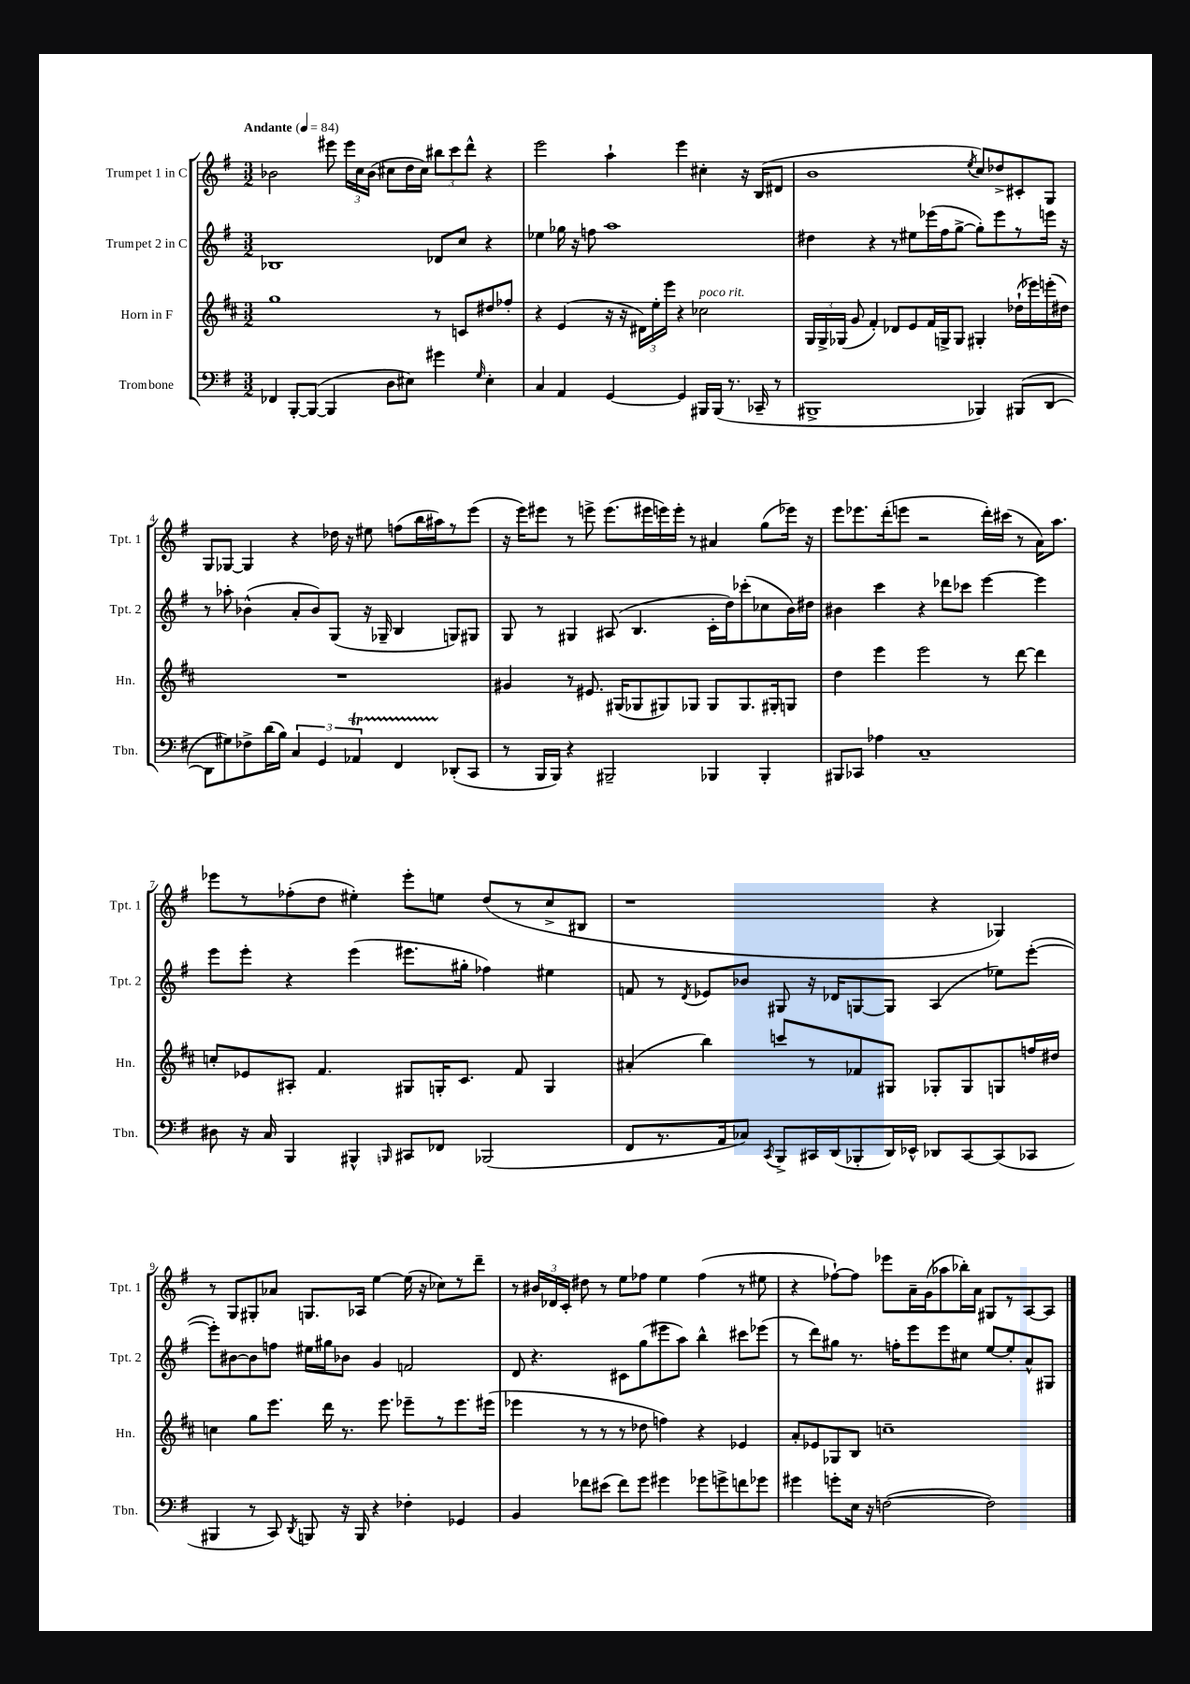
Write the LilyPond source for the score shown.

<<
\new StaffGroup <<
\new Staff = "s0" \with { instrumentName = "Trumpet 1 in C" shortInstrumentName = "Tpt. 1" } {
    \clef treble \key g \major \numericTimeSignature \time 3/2 \tempo "Andante" 4 = 84
    \autoBeamOff bes'2 eis'''8 \tuplet 3/2 { eis'''16[ c''16 bes'16]( } cis''8[ d''16 cis''16]) \tuplet 3/2 { bis''8[ c'''8 d'''8]-^ } r4 |
    e'''2 a''4-! e'''4 cis''4-. r16 b16[( dis'8] |
    b'1 \acciaccatura { e''8 } c''8[) des''8-> cis'8-. g8] |
    g8[ ges8]~ ges4 r4 des''16 r16 eis''8 f''8[( b''16 ais''16) r8 e'''8]( |
    r16 e'''16[) eis'''8] r8 e'''8-> e'''8.[( eis'''16 e'''16) e'''16]-. r8 ais'4 g''8[( ees'''16]) r16 |
    e'''8[ ees'''8. d'''16-.( e'''8] r2 d'''16[-.) cis'''16]( r8 a'16[) a''8.] |
    ees'''8[ r8 fes''8-.( d''8] eis''4-.) ees'''8[-. e''8] d''8[( r8 c''8-> bis8] |
    r1 r4 ges4) |
    r8 g8[ gis8-. aes'8] g8.[ aes16] e''4~ e''16( r16 ces''8[) r8 d'''8]-- |
    r8 \tuplet 3/2 { bis'16[ des'16 c'16]-. } dis''8 r8 e''8[ fes''8] e''4 fes''4( r8 eis''8 |
    r4 fes''8[~-!) fes''8] ees'''8[ a'16-- g'16( aes''8 bes''16-.) a'16] gis8[ r8 a8~ a8] \bar "|." |
}
\new Staff = "s1" \with { instrumentName = "Trumpet 2 in C" shortInstrumentName = "Tpt. 2" } {
    \clef treble \key g \major \numericTimeSignature \time 3/2
    \autoBeamOff bes1 des'8[ c''8] r4 |
    ees''4 ges''16 r16 f''8 a''1 |
    dis''4 r4 r8 eis''8[ ees'''16( fis''16 g''8]~-> g''8[-.) ees'''8 r8 e'''16] r16 |
    r8 aes''8-. bes'4-^( a'8[-. bes'8) g8]( r16 ges16-- b4 g8[) gis8] |
    g8 r8 gis4 ais8( b4. c'16[-. d''16) ces'''8-.( ces''8 b'16) dis''16] |
    bis'4 c'''4 r4 des'''8[ ces'''8] e'''4~ e'''4 |
    e'''8[ e'''8]-. r4 e'''4( eis'''8.[ gis''16]-. fes''4) eis''4 |
    f'8 r8 \acciaccatura { d'8 } ees'8[ bes'8] gis8 r16 des'16[ g8~ g8] a4( ees''8[) e'''8]~-.( |
    e'''8[-.) bis'8~ bis'8 f''8] eis''16[ gis''16 bes'8] g'4 f'2 |
    d'8 r4. cis'8[ g''8( eis'''8 a''8]) b''4-^ cis'''8[ ees'''8]( |
    r8 d'''8[) gis''8] r8. f''16[-. e'''8 e'''8 cis''8] e''8[~ e''8-. a'8-^ gis8] \bar "|." |
}
\new Staff = "s2" \with { instrumentName = "Horn in F" shortInstrumentName = "Hn." } {
    \clef treble \key d \major \numericTimeSignature \time 3/2
    \autoBeamOff g''1 r8 c'8[ dis''8 fes''8]-. |
    r4 e'4( r16 r16 \tuplet 3/2 { dis'16[) e''16-. e'''16] } r4 ces''2^\markup { \italic "poco rit." } |
    \tuplet 3/2 { g16[ g16-> ges16]( } g'8 fis'4-.) des'8[ e'8 fis'16 g16-> g8] gis4-. des''16[-!( ees'''16) e'''16-.( dis''16]) |
    R1. |
    gis'4 r8 eis'8. gis16[( ges8 gis8) ges8] ges8[ ges8. gis16-. g8] |
    d''4 e'''4 e'''2 r8 d'''8~ d'''4 |
    c''8[-. ees'8 ais8]-. fis'4. gis8[ g16-. cis'8.] fis'8 g4 |
    ais'4-.( b''4) c'''8[ r8 fes'8 gis8] ges8[-. ges8 g8 f''16 dis''16] |
    c''4 g''8[ e'''8.] d'''16 r8. e'''8. ees'''8[-- r8 ees'''8. eis'''16]( |
    ees'''4 r8 r8 r8 des''8 f''4) r4 ees'4 |
    a'8[-. ees'8 ges8 b8] c''1-- \bar "|." |
}
\new Staff = "s3" \with { instrumentName = "Trombone" shortInstrumentName = "Tbn." } {
    \clef bass \key g \major \numericTimeSignature \time 3/2
    \autoBeamOff fes,4 b,,8[~-. b,,8]~( b,,4 d8[ eis8]) gis'4 \grace { g16 } eis4-. |
    c4 a,4 g,4~ g,4 bis,,16[ bis,,16]( r8. ces,16-- r8 |
    bis,,1-> bes,,4) bis,,8[( d,8]~ |
    d,8[ gis8) fes8-> d'16( b16]) \tuplet 3/2 { c4 g,4 aes,4\startTrillSpan } fis,4 des,8[-.\stopTrillSpan( c,8] |
    r8 b,,16[ b,,16]) r4 bis,,2-- bes,,4 bes,,4-. |
    bis,,8[ ces,8] aes4 c1-- |
    dis8 r16 c16 b,,4 bis,,4-^ \grace { b,,16 } cis,8[ fes,8] bes,,2( |
    fis,8[ r8. a,16 ces8]) \acciaccatura { c,8 } b,,8[-> cis,16 d,16( bes,,8-. d,16) ees,16]-^ des,8[ cis,8~ cis,8( ces,8] |
    bis,,4 r8 c,8) \acciaccatura { d,8 } b,,8 r16 b,,16 r4 fes4-. ges,4 |
    b,4 fes'8[ eis'8]( fes'8[) g'8] gis'4 ges'8[ g'8-> f'8 ges'8] |
    gis'4 g'8[-. e16] r16 f2~( f2) \bar "|." |
}
>>
>>
